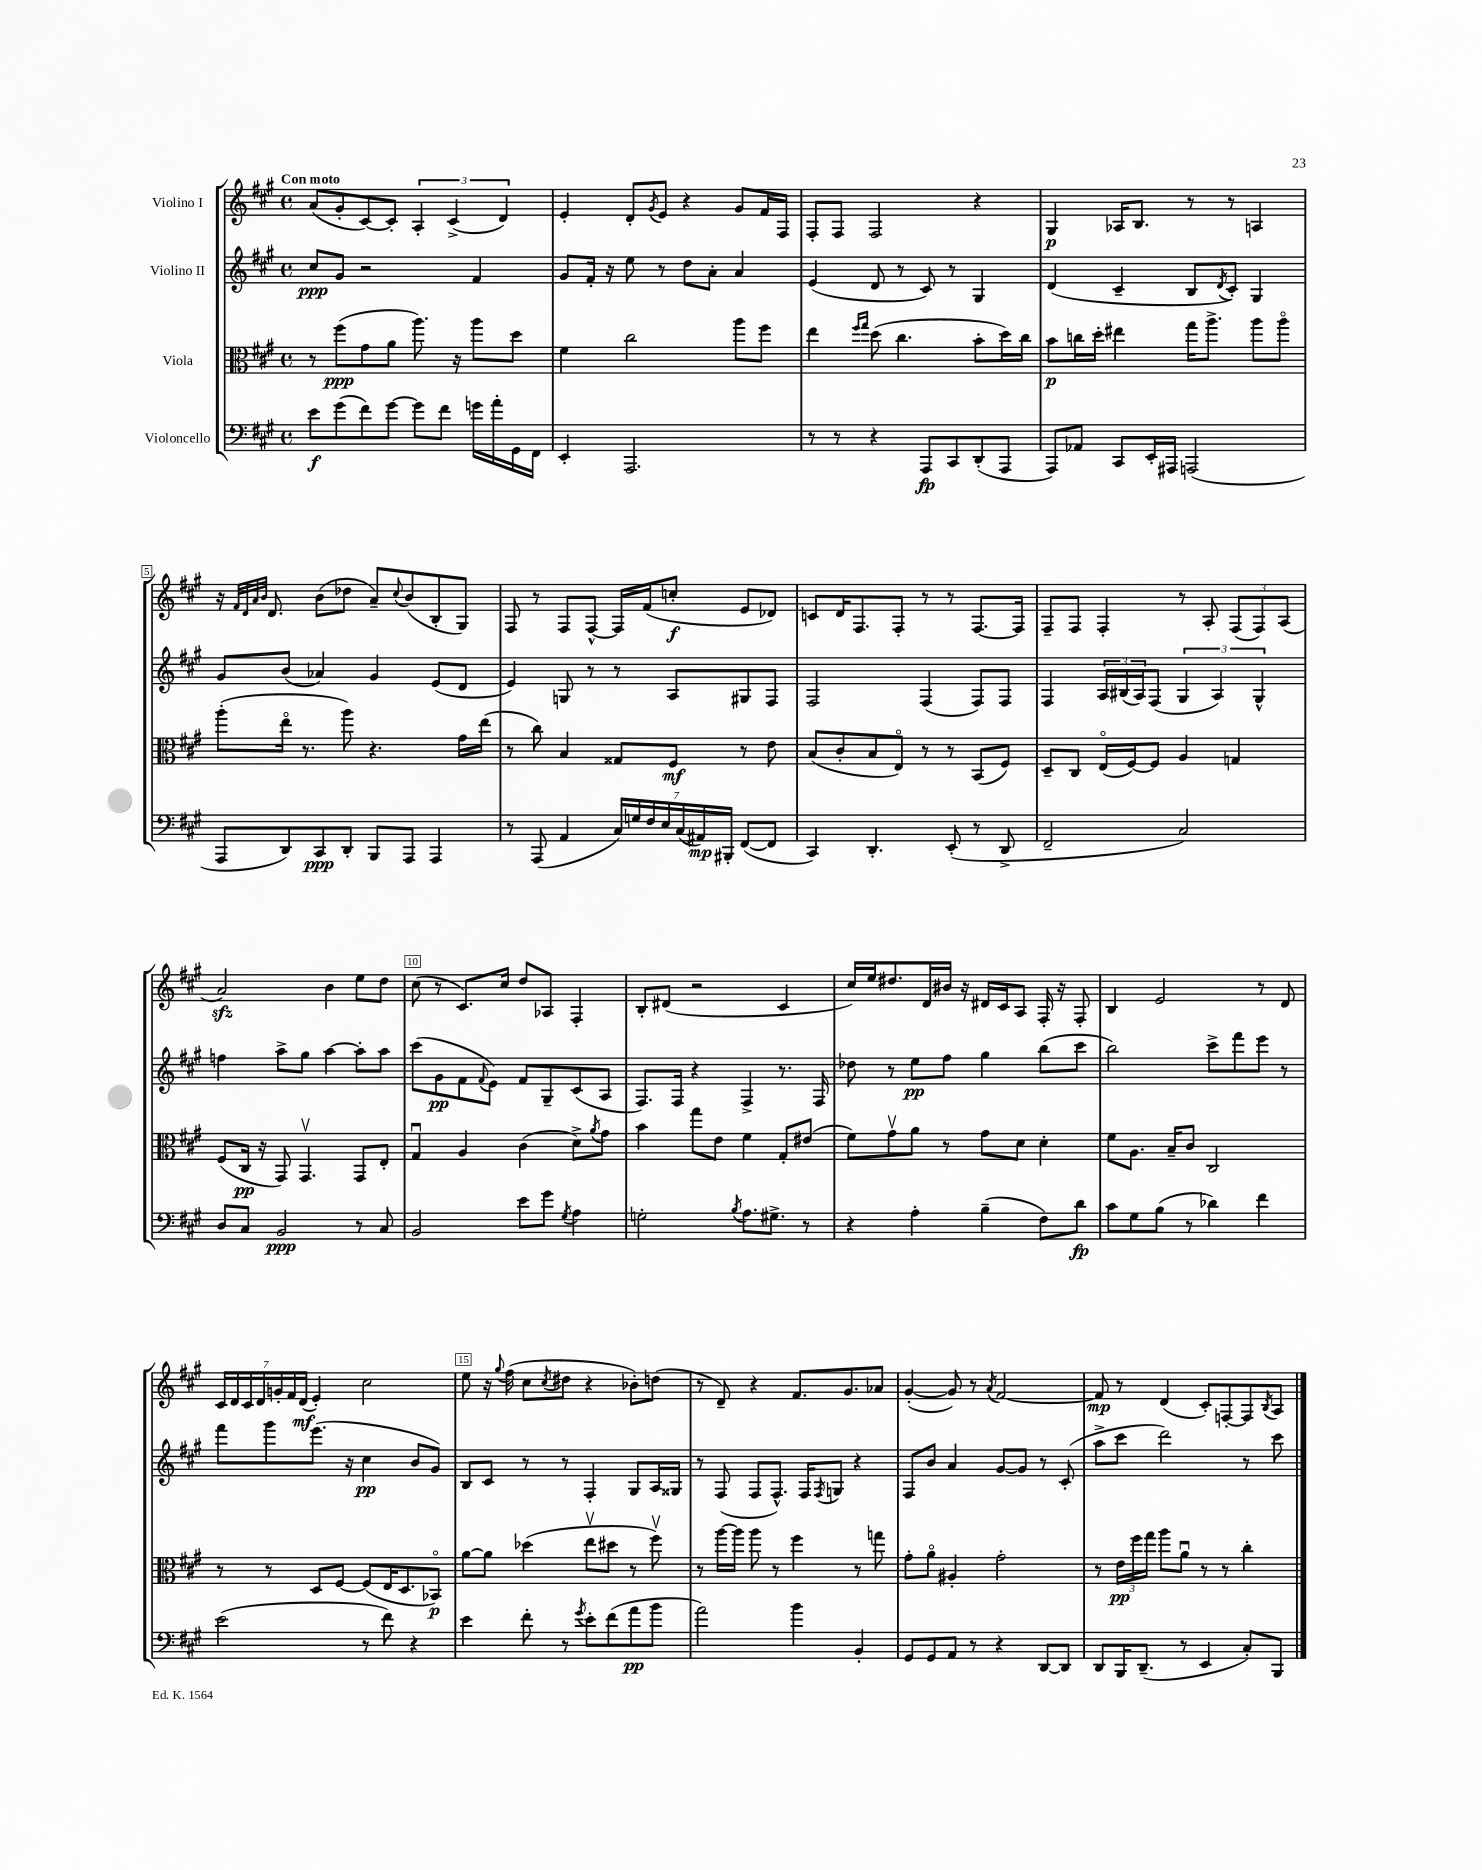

**kern	**kern	**kern	**kern
*staff4	*staff3	*staff2	*staff1
*clefF4	*clefC3	*clefG2	*clefG2
*k[f#c#g#]	*k[f#c#g#]	*k[f#c#g#]	*k[f#c#g#]
*M4/4	*M4/4	*M4/4	*M4/4
*met(c)	*met(c)	*met(c)	*met(c)
8e\L	8r	8cc#/L	(8a/L
(8g#\	(8ff#\L	8g#/J	8g#'/
8f#\)	8g#\	2r	[8c#/)
[8g#\J	8a\J	.	8c#'/]J
8g#\]L	8.aa\)	.	6A'/
8f#\J	.	.	.
.	.	.	(6c#^/
.	16r	.	.
16g\LL	8aa\L	4f#/	.
16a'\	.	.	.
.	.	.	6d/)
16GG#\	8dd\J	.	.
16FF#\JJ	.	.	.
=	=	=	=
4EE'/	4f#\	8g#/L	4e'/
.	.	16f#'/Jk	.
.	.	16r	.
2.AAA/	2cc#\	8ee\	8d'/L
.	.	.	8qg#/
.	.	8r	8e/J
.	.	8dd\L	4r
.	.	8a'\J	.
.	8aa\L	4a/	8g#/L
.	8ff#\J	.	16f#/L
.	.	.	16F#/JJ
=	=	=	=
8r	4ee\	(4e/	8F#'/L
8r	.	.	8F#/J
.	16qqff#/LL	.	.
.	16qqgg#/JJ	.	.
4r	(8dd\	8d/	2F#/
.	4.cc#\	8r	.
8AAA/L	.	8c#/)	.
8CC#/	.	8r	.
(8DD'/	8b'\L	4G#/	4r
8AAA/J	16dd\L)	.	.
.	16cc#\JJ	.	.
=	=	=	=
8AAA/L)	8b\L	(4d/	4G#/
8AA-/J	16cc\L	.	.
.	16dd'\JJ	.	.
8CC#/L	4ee#\	4c#~/	16A-/LK
.	.	.	8.B/J
16EE'/L	.	.	.
16AAA#/JJ	.	.	.
(2AAA/	16gg#\LK	8B/L	8r
.	8.aa^\J	.	.
.	.	8qd/	.
.	.	8c#'/J)	8r
.	8aa\L	4G#/	4A/
.	8aao\J	.	.
=	=	=	=
8AAA/L	(8aa'\L	8g#/L	16r
.	.	.	32qqf#/LLL
.	.	.	32qqd/
.	.	.	32qqa/
.	.	.	32qqb/JJJ
.	.	.	8.d/
8DD/)	16eeo\Jk	(8b/J	.
.	8.r	.	.
8CC#/	.	4a-/)	(8b\L
8DD'/J	8aa\)	.	8dd-\J
8BBB/L	4.r	4g#/	8a~/L)
.	.	.	8qqcc#/
8AAA/J	.	.	(8b/
4AAA/	.	(8e/L	8B'/
.	16g#\LL	8d/J	8G#/J)
.	(16ee\JJ	.	.
=	=	=	=
8r	8r	4e/)	8F#/
(8AAA/	8cc#\)	.	8r
4AA/	4B/	8G/	8F#/L
.	.	8r	[8F#^^/J
28C#/LL)	8G##/L	8r	16F#/]LL
28G/	.	.	.
.	.	.	(16f#/J
28F#/	.	.	.
28E/	.	.	.
.	8F#/J	8A/L	8cc'/J
(28C#/	.	.	.
28AA#/)	.	.	.
28BBB#'/JJ	.	.	.
([8FF#/L	8r	8G#/	8e/L
8FF#/]J	8e\	8F#/J	8d-/J)
=	=	=	=
4CC#/)	(8B/L	2F#/	8c/L
.	8c#'/	.	16d/K
.	.	.	8.F#/
4.DD'/	8B/	.	.
.	8Eo/J)	.	8F#'/J
.	8r	(4F#/	8r
(8EE'/	8r	.	8r
8r	(8BB/L	8F#/L)	[8.F#/L
8DD^/	8F#/J)	8F#/J	.
.	.	.	16F#/]Jk
=	=	=	=
2FF#~/	8D~/L	4F#/	8F#~/L
.	8C#/J	.	8F#/J
.	(16Eo/LL	24A/LL	4F#'/
.	.	(24B#/	.
.	[16F#/J)	.	.
.	.	24A/J)	.
.	8F#/]J	(8F#/J	.
2C#/)	4A/	6G#/	8r
.	.	.	8A'/
.	.	6A/)	.
.	4G/	.	(12F#/L
.	.	6G#^^/	12F#/)
.	.	.	(12A/J
=	=	=	=
8D/L	(8F#/L	4ff\	2a/)
8C#/J	16C#/Jk	.	.
.	16r	.	.
2BB/	8GG#/)	8aa^\L	.
.	4.GG#v/	8gg#\J	.
.	.	[4aa\	4b\
8r	8GG#/L	8aa'\]L	8ee\L
8C#/	8E'/J	8aa\J	8dd\J
=	=	=	=
2BB/	4G#u/	(8ccc#\L	(8cc#\
.	.	8g#\	8r
.	4A/	8f#\	8.c#/L)
.	.	8qqf#/	.
.	.	8e\J)	.
.	.	.	16cc#/Jk
8e\L	(4c#\	8f#/L	8dd/L
8g#\J	.	8G#~/	8A-/J
8qG#/	.	.	.
4A\	8d^\L)	(8c#/	4F#'/
.	8qa/	.	.
.	8g#\J	8A/J	.
=	=	=	=
2G'\	4b\	8.F#/L)	8B'/L
.	.	.	(8d#/J
.	.	16F#/Jk	.
.	8gg#\L	4r	2r
.	8e\J	.	.
8qB/	.	.	.
8.A\L	4f#\	4F#^/	.
8.G#^\J	.	.	.
.	8G#'/L	8.r	4c#/
8r	(8e#/J	.	.
.	.	16F#/	.
=	=	=	=
4r	8f#\L)	8dd-\	16cc#/LL)
.	.	.	16ee/J
.	8g#v\	8r	8.dd#/
4A'\	8a\J	8ee\L	.
.	.	.	16d/L
.	8r	8ff#\J	16b#/JJ
.	.	.	16r
(4B~\	8g#\L	4gg#\	16d#/LL
.	.	.	16c#/J
.	8d\J	.	8A/J
8F#\L)	4d'\	(8bb\L	16F#'/
.	.	.	16r
8d\J	.	8ccc#\J	8F#'/
=	=	=	=
8c#\L	8f#\L	2bb\)	4B/
8G#\	8.A\J	.	.
(8B\J	.	.	2e/
.	16B~/LK	.	.
8r	8c#/J	.	.
4d-\)	2C#/	8ccc#^\L	.
.	.	8fff#\	.
4f#\	.	8eee\J	8r
.	.	8r	8d/
=	=	=	=
(2e\	8r	8fff#\L	28c#/LL
.	.	.	28d/
.	.	.	28c#/
.	.	.	28d/
.	8r	8ggg#\	.
.	.	.	28g'/
.	.	.	28f#/
.	.	.	(28d/JJ
.	8D/L	(8.eee\J	4e'/)
.	[8F#/J	.	.
.	.	16r	.
8r	(8F#/]L	4cc#\	2cc#\
8f#\)	16E/K	.	.
.	8.D/	.	.
4r	.	8b/L	.
.	8BB-o/J)	8g#/J)	.
=	=	=	=
4e\	[8a\L	8B/L	8ee\
.	8a\]J	8c#/J	16r
.	.	.	8qqgg#/
.	.	.	(16ff#\
8f#'\	(4dd-\	8r	8cc#\L
.	.	.	8qcc#/
8r	.	8r	8dd#\J
8qg#/	.	.	.
8e'\L	8eev\L	4F#'/	4r
(8f#\	8dd#\J	.	.
8a\	8r	8G#/L	8b-'\L)
8b\J	8ff#v\)	16A/L	(8dd\J
.	.	16G##/JJ	.
=	=	=	=
2a\)	8r	8r	8r
.	[16aa\LL	(8F#/	8d~/)
.	16aa\]JJ	.	.
.	8aa\	8F#/L	4r
.	8r	8.F#^^/J)	.
4b\	4ff#\	.	8.f#/L
.	.	16F#/LK	.
.	.	8qF#/	.
.	.	8G/J	.
.	.	.	8.g#/
4BB'/	8r	4r	.
.	8gg\	.	8a-/J
=	=	=	=
8GG#/L	8g#'\L	8F#/L	([4g#'/
8GG#/	8ao\J	8b/J	.
8AA/J	4A#'/	4a/	8g#/])
8r	.	.	8r
.	.	.	8qa/
4r	2g#'\	[8g#/L	[2f#/
.	.	8g#/]J	.
[8DD/L	.	8r	.
8DD/]J	.	(8c#'/	.
=	=	=	=
8DD/L	8r	8aa^\L	8f#/]
16BBB/K	24e\LL	8ccc#\J	8r
.	24ff#\	.	.
(8.DD~/J	.	.	.
.	24gg#\JJ	.	.
.	8aa\L	2ddd\)	(4d/
8r	8au\J	.	.
4EE/	8r	.	8c#'/L)
.	8r	.	[8F'/
8C#'/L)	4cc#'\	8r	8F/]
.	.	.	8qB/
8BBB/J	.	8ccc#\	8A/J
==	==	==	==
*-	*-	*-	*-
